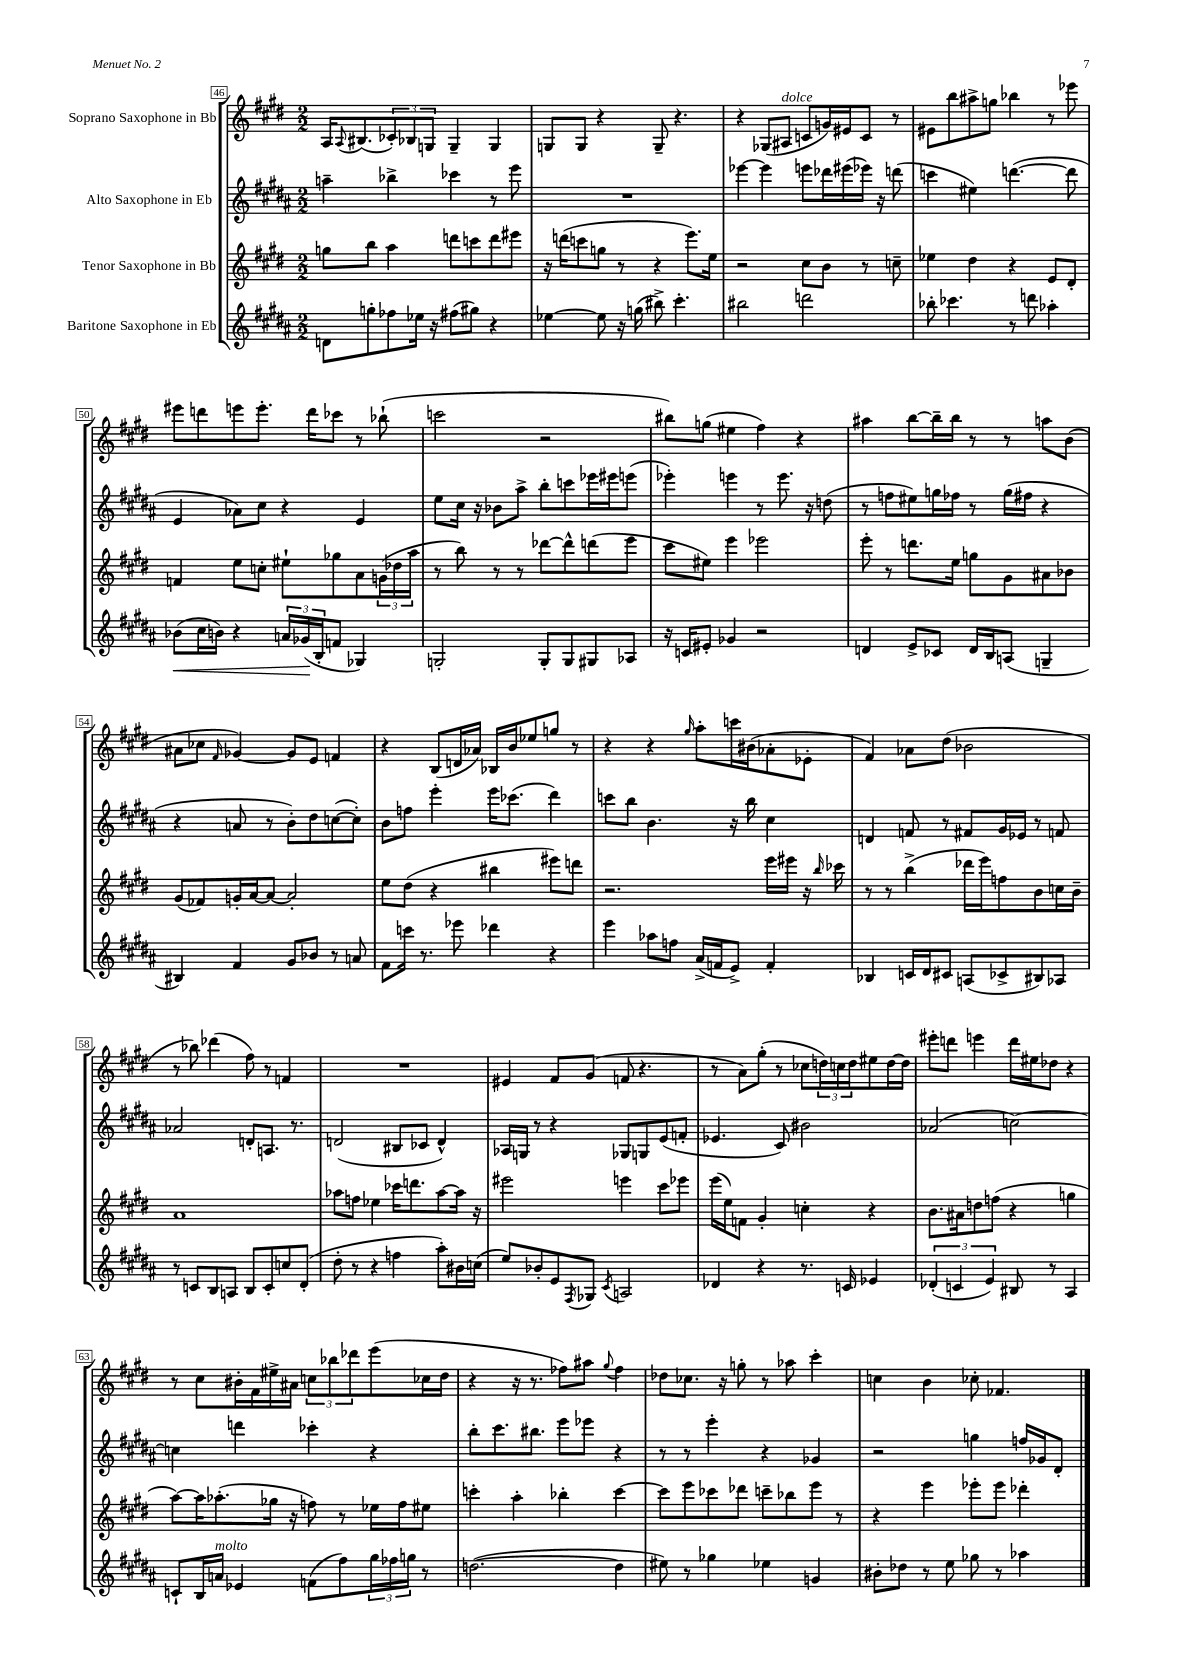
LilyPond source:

<<
\new StaffGroup <<
\new Staff = "s0" \with { instrumentName = "Soprano Saxophone in Bb" } {
    \clef treble \key e \major \numericTimeSignature \time 2/2
    a16 \appoggiatura { a8 } bis8.( \tuplet 3/2 { ces'8-.) bes8 g8 } g4-- g4 |
    g8 g8 r4 g8-- r4. |
    r4 ges8( ais8^\markup { \italic "dolce" } c'8 g'16) eis'16 c'8 r8 |
    eis'8 b''8 ais''8-> g''8 bes''4 r8 ees'''8 |
    eis'''8 d'''8 e'''8 e'''8.-. d'''16 ces'''8 r8 bes''8-!( |
    c'''2 r2 |
    bis''8) g''8( eis''4 fis''4) r4 |
    ais''4 b''8~ b''16-- b''16 r8 r8 a''8 b'8( |
    ais'8 ces''8 \grace { fis'16 } ges'4~) ges'8 e'8 f'4 |
    r4 b8( d'16 aes'16) bes16 b'16 ees''8 g''8 r8 |
    r4 r4 \grace { gis''16 } a''8-. c'''16 bis'16( aes'8-. ees'8-. |
    fis'4) aes'8 dis''8( bes'2 |
    r8 bes''8) des'''4( fis''8) r8 f'4 |
    R1 |
    eis'4 fis'8 gis'8( f'8 r4. |
    r8 a'8) gis''8-.( r8 ces''8 \tuplet 3/2 { d''16) c''16 d''16 } eis''8 d''16~ d''16 |
    eis'''8-. d'''8 e'''4 d'''16 eis''16 des''8 r4 |
    r8 cis''8 bis'16-. fis'16 eis''16-> ais'16 \tuplet 3/2 { c''8 bes''8 des'''8 } e'''8( ces''16 dis''16 |
    r4 r16 r8. fes''8) ais''8 \appoggiatura { gis''8 } fes''4 |
    des''8 ces''8. r16 g''8-. r8 aes''8 cis'''4-. |
    c''4 b'4 ces''8-. fes'4. \bar "|." |
}
\new Staff = "s1" \with { instrumentName = "Alto Saxophone in Eb" } {
    \clef treble \key b \major \numericTimeSignature \time 2/2
    a''4-- bes''4-> ces'''4 r8 e'''8 |
    R1 |
    ees'''4~ ees'''4 e'''8 des'''16 eis'''16( ees'''16) r16 d'''8( |
    c'''4 eis''4) d'''4.~( d'''8 |
    e'4 aes'8) cis''8 r4 e'4 |
    e''8 cis''16 r16 bes'8 ais''8-> b''8-. c'''8 ees'''16 eis'''16 e'''8( |
    ees'''4-.) e'''4 r8 e'''8. r16 d''8( |
    r8 f''8 eis''8) g''16 fes''16 r8 g''16( fis''16 r4 |
    r4 a'8 r8 b'8-.) dis''8 c''8~( c''8-.) |
    b'8 f''8 e'''4-. e'''16 ces'''8.( dis'''4) |
    c'''8 b''8 b'4. r16 b''16 cis''4 |
    d'4 f'8 r8 fis'8 gis'16 ees'16 r8 f'8 |
    aes'2 d'8-. a8. r8. |
    d'2( bis8 ces'8 d'4-^) |
    aes16 g16 r8 r4 ges8 g8 e'8( f'8-. |
    ees'4. cis'8) bis'2 |
    aes'2( c''2~) |
    c''4 d'''4 ces'''4-. r4 |
    b''8-. cis'''8. bis''8. e'''8 ees'''8 r4 |
    r8 r8 e'''4-. r4 ges'4 |
    r2 g''4 f''16 ges'16 dis'8-. \bar "|." |
}
\new Staff = "s2" \with { instrumentName = "Tenor Saxophone in Bb" } {
    \clef treble \key e \major \numericTimeSignature \time 2/2
    g''8 b''8 a''4 d'''8 c'''8 d'''8 eis'''8 |
    r16 d'''16( c'''8 g''8 r8 r4 e'''8.) e''16 |
    r2 cis''8 b'8 r8 c''8-- |
    ees''4 dis''4 r4 e'8 dis'8-. |
    f'4 e''8 c''8-. eis''8-! ges''8 a'8 \tuplet 3/2 { g'16( des''16 a''16 } |
    r8 b''8) r8 r8 des'''8~ des'''8-^ d'''8( e'''8 |
    cis'''8 eis''8) e'''4 ees'''2 |
    e'''8-. r8 d'''8. e''16 g''8 gis'8 ais'8 bes'8 |
    gis'8( fes'8) g'16-. a'16~ a'8~ a'2-. |
    e''8 dis''8( r4 bis''4 eis'''8) d'''8 |
    r2. e'''16 eis'''16 r16 \grace { b''16 } ces'''16 |
    r8 r8 b''4->( des'''16 e'''16) f''8 b'8 c''16 b'16-- |
    a'1 |
    aes''8 f''8 ees''4 ces'''16 d'''8. aes''8~ aes''16 r16 |
    eis'''2 e'''4 cis'''8 ees'''8 |
    e'''16( e''16) f'8 gis'4-. c''4-. r4 |
    b'8. ais'16 d''8 f''8( r4 g''4 |
    a''8~) a''16 aes''8.-.( ges''16 r16 f''8) r8 ees''16 f''16 eis''8 |
    c'''4-. a''4-. bes''4-. c'''4~ |
    c'''8 e'''8 ces'''8 des'''8 c'''8-- bes''8 e'''8 r8 |
    r4 e'''4 ees'''8-. ees'''8 des'''4-. \bar "|." |
}
\new Staff = "s3" \with { instrumentName = "Baritone Saxophone in Eb" } {
    \clef treble \key b \major \numericTimeSignature \time 2/2
    d'8 g''8-. fes''8 ees''16 r16 fis''8( gis''8) r4 |
    ees''4~ ees''8 r16 g''16( bis''8->) cis'''4.-. |
    bis''2 d'''2 |
    bes''8-. ces'''4. r8 d'''8 aes''4-. |
    bes'8\<( cis''16 b'16) r4 \tuplet 3/2 { a'16 ges'16\!( b16-. } f'8 ges4) |
    g2-. g8-. g8 gis8 aes8 |
    r16 c'16 eis'8-. ges'4 r2 |
    d'4 e'8-> ces'8 d'16 b16 a8( g4-- |
    bis4) fis'4 gis'8 bes'8 r8 a'8 |
    fis'8 c'''16 r8. ees'''8 des'''4 r4 |
    e'''4 aes''8 f''8 ais'16->( f'16 e'8->) f'4-. |
    bes4 c'16 dis'16 cis'8 a8( ces'8-> bis8) aes8 |
    r8 c'8 b8 a8 b8 c'8-. c''8 dis'8-.( |
    dis''8-. r8 r4 f''4 ais''8-.) bis'16 c''16( |
    e''8) bes'8-. e'8 \acciaccatura { fis8 } ges8 \acciaccatura { cis'8 } a2 |
    des'4 r4 r8. c'16 ees'4 |
    \tuplet 3/2 { des'4-.( c'4 e'4) } bis8 r8 ais4 |
    c'8-! b16 a'16^\markup { \italic "molto" } ees'4 f'8( fis''8) \tuplet 3/2 { gis''16 fes''16 g''16 } r8 |
    d''2.~( d''4 |
    eis''8) r8 ges''4 ees''4 g'4 |
    bis'8-. des''8 r8 e''8 ges''8 r8 aes''4 \bar "|." |
}
>>
>>
\layout { \context { \Score currentBarNumber = #46 \override BarNumber.stencil = #(make-stencil-boxer 0.1 0.3 ly:text-interface::print) } }
